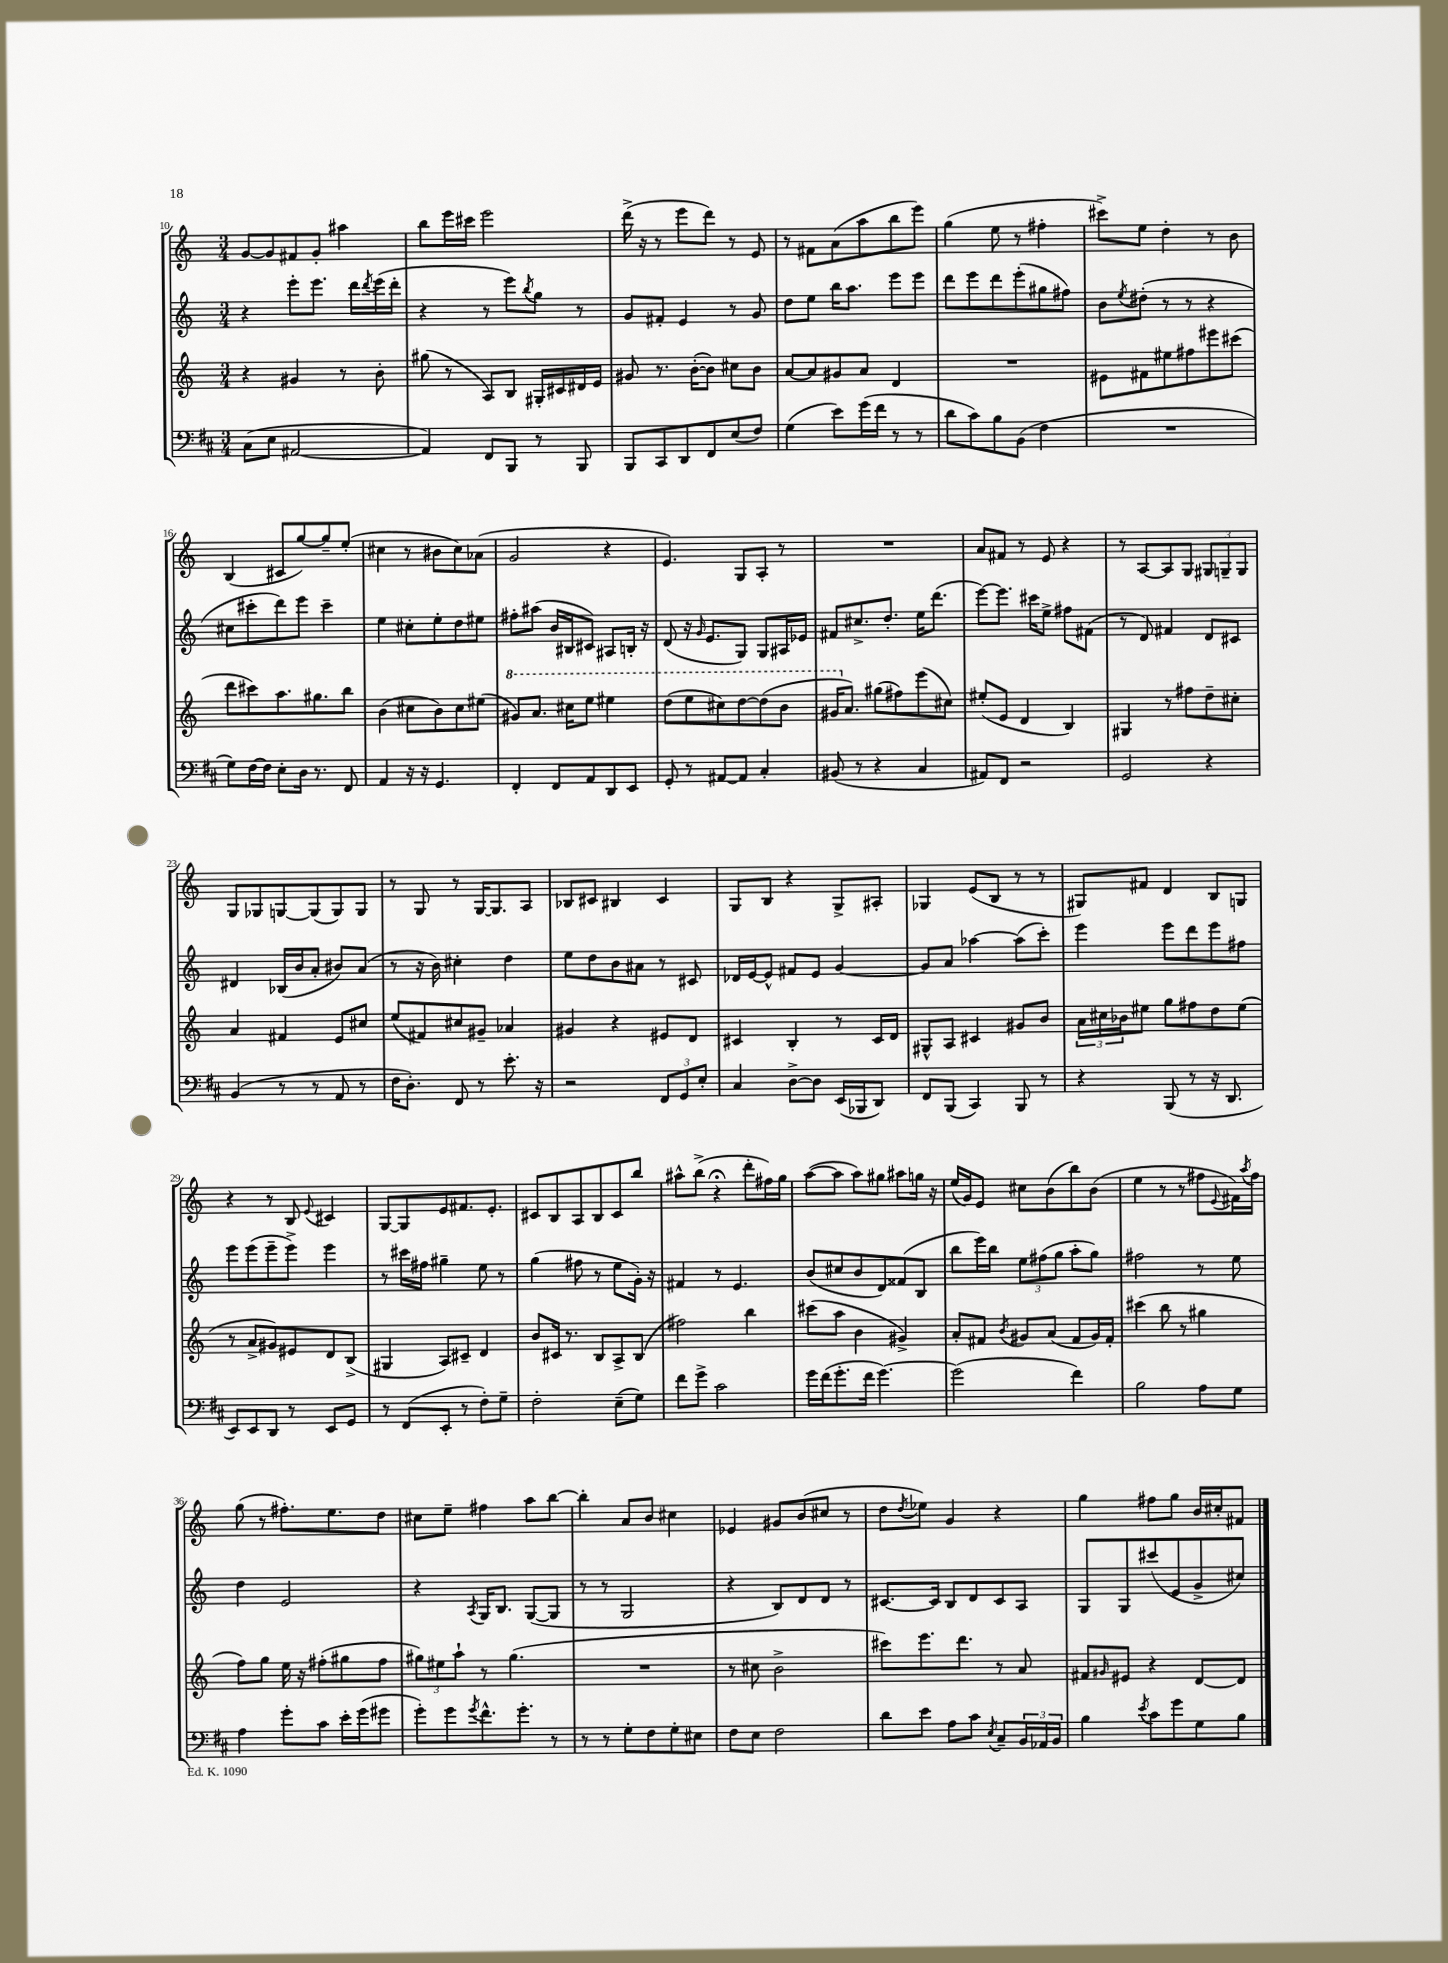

**kern	**kern	**kern	**kern
*staff4	*staff3	*staff2	*staff1
*clefF4	*clefG2	*clefG2	*clefG2
*k[f#c#]	*k[]	*k[]	*k[]
*M3/4	*M3/4	*M3/4	*M3/4
(8C#	4r	4r	[8g
8E	.	.	8g]
[2AA#	4g#	8eee'	8f#
.	.	8.eee	8g'
.	8r	.	4aa#
.	.	16ddd	.
.	.	8qddd	.
.	8b'	(16eee	.
.	.	16ddd'	.
=	=	=	=
4AA#])	(8gg#	4r	8bb
.	8r	.	16eee
.	.	.	16ccc#
8FF#	8A)	8r	2eee
8BBB	8B	8eee)	.
.	.	8qbb	.
8r	16G#'	8gg	.
.	16c#	.	.
8BBB	16d#	8r	.
.	16e	.	.
=	=	=	=
8BBB	8g#	8g	(16ddd^
.	.	.	16r
8CC#	8.r	8f#'	8r
8DD	.	4e	8eee
.	([16b'	.	.
8FF#	8b])	.	8ddd)
(8E	8cc#	8r	8r
8F#)	8b	8g	8e
=	=	=	=
(4G	[8a	8dd	8r
.	8a]	8ee	8f#
8e)	8g#	16bb	(8a
.	.	8.aa	.
(16g	8a	.	8aa
16f#	.	.	.
8r	4d	8eee	8bb
8r	.	8eee	8eee)
=	=	=	=
8d	2.r	8ddd	(4gg
8c#)	.	8eee	.
8B	.	8ddd	8ee
(8BB	.	(8eee'	8r
4F#	.	8gg#	4ff#'
.	.	8ff#)	.
=	=	=	=
2.r	8e#	8b	8ccc#^)
.	.	8qee	.
.	8f#	(8dd#'	8ee
.	8ee#	8r	4dd'
.	8ff#	8r	.
.	8eee#	4r	8r
.	(8ccc#	.	8b
=	=	=	=
8G)	8ddd	8cc#	(4B
[16F#	8ccc#)	8ccc#'	.
16F#]	.	.	.
8E'	8.aa	8ddd)	8c#
16D	.	8eee	[8gg)
8.r	8.gg#	.	.
.	.	4ccc#~	8gg~]
8FF#	8bb	.	(8ee'
=	=	=	=
4AA	(4b	4ee	4cc#
16r	8cc#	8cc#'	8r
16r	.	.	.
4.GG	8b)	8ee'	8b#
.	8cc#	8dd	8cc#)
.	(8ee#	8ee#	(8a-
=	=	=	=
4FF#'	8gg#)	8ff#'	2g
.	8.aa	(8aa#	.
8FF#	.	16b	.
.	16ccc#	16B#	.
8AA	8eee	8c#)	.
8DD	4eee#	8A#	4r
8EE	.	16B'	.
.	.	16r	.
=	=	=	=
8GG'	(8ddd	(8d	4.e)
8r	8eee	16r	.
.	.	16qqg	.
.	.	8.e	.
[8AA#	8ccc#)	.	.
8AA#]	[8ddd	8G)	8G
4C#'	(8ddd]	8G	8A'
.	8bb	16A#	8r
.	.	16e-	.
=	=	=	=
(8BB#	16gg#	8f#	2.r
.	8.a)	.	.
8r	.	8.cc#^	.
4r	(8gg#	.	.
.	.	8.dd'	.
.	8ff#)	.	.
4C#	(8eee	16ee	.
.	.	(8.ddd	.
.	8cc#)	.	.
=	=	=	=
8AA#)	(8ee#'	[8eee)	8a
8FF#	8e	8.eee]	8f#
2r	4d	.	8r
.	.	16ccc#	.
.	.	8ee^	8e
.	4B)	8ff#	4r
.	.	(8f#	.
=	=	=	=
2GG	4G#	8r	8r
.	.	8d)	[8A
.	8r	4f#	8A]
.	8ff#	.	8G
4r	8dd~	8d	12G#
.	.	.	12G~
.	8cc#'	8c#	.
.	.	.	12G
=	=	=	=
(4BB	4a	4d#	8G
.	.	.	8G-
8r	4f#	(16B-	[8G
.	.	16b	.
8r	.	8a'	(8G]
8AA	8e	8b#)	8G)
8r	8cc#	(8a	8G
=	=	=	=
16F#	(8ee	8r	8r
8.D')	.	.	.
.	8f#)	16r	8G
.	.	16b)	.
8FF#	8cc#	4cc#'	8r
8r	8g#~	.	[16G
.	.	.	8.G]
8.e'	4a-	4dd	.
.	.	.	8A
16r	.	.	.
=	=	=	=
2r	4g#	8ee	8B-
.	.	8dd	8c#
.	4r	8b	4B#
.	.	8a#	.
12FF#	8e#	8r	4c#
12GG	.	.	.
.	8d	8c#	.
12E'	.	.	.
=	=	=	=
4C#	4c#	16d-	8G
.	.	[16e	.
.	.	8e^^]	8B
[8D^	4B'	8f#	4r
8D]	.	8e	.
(16EE	8r	[4g	8G^
16BBB-	.	.	.
8DD)	16c#	.	8A#'
.	16d	.	.
=	=	=	=
8FF#	8G#^^	8g]	4G-
(8BBB	8A	8a	.
4CC#)	4c#	[4aa-	(8e
.	.	.	8B
8BBB	8g#	(8aa-]	8r
8r	8b	8ccc')	8r
=	=	=	=
4r	24a	4eee	8G#)
.	24cc#	.	.
.	24b-	.	.
.	8ee#	.	8f#
(8BBB	8gg	8eee	4d
8r	8ff#	8ddd	.
16r	8dd	8eee	8B
8.DD	.	.	.
.	(8ee#	8ff#	8G
=	=	=	=
8EE)	8r	8eee	4r
8EE	8a^	(8eee	.
8DD	8g#)	8eee~	8r
8r	8e#	8eee^)	8B
.	.	.	8qqe
8EE	8d	4eee	4c#
8GG	(8B^	.	.
=	=	=	=
8r	4G#	8r	[8G
(8FF#	.	16ccc#	8G]
.	.	16ff#	.
8EE'	8A)	4gg#~	8e
8r	8c#~	.	8.f#
8F#')	4d	8ee	.
.	.	.	8.e'
8G~	.	8r	.
=	=	=	=
2F#'	8b	(4gg	8c#
.	16c#	.	8B
.	8.r	.	.
.	.	8ff#	8A
.	8B	8r	8B
(8E~	8A^	8ee	8c#
8G)	(8B	16g')	8bb
.	.	16r	.
=	=	=	=
8f#	2ff#)	4f#	8aa#^^
8g^	.	.	(8bb^
2c#	.	8r	4r;
.	.	4.e	.
.	4bb	.	8ddd'
.	.	.	16ff#)
.	.	.	16gg
=	=	=	=
16g	(8ccc#	(8b	([8aa
(16f#	.	.	.
8.g'	8aa	8cc#	8aa]
.	4b	8b	8aa)
16f#	.	.	.
[4.g)	.	8d)	8gg#
.	4g#^)	(8f##	8aa#
.	.	8B	16gg
.	.	.	16r
=	=	=	=
(2g]	8a'	8bb	(16ee
.	.	.	16g)
.	8f#	16eee)	8e
.	.	16bb	.
.	8qb	.	.
.	8g#	12ee	8cc#
.	.	(12ff#	.
.	(8a	.	(8b
.	.	12gg	.
4f#)	8f#	8aa'	8bb)
.	16g#)	8gg)	(8b
.	16f#'	.	.
=	=	=	=
2B	(4ccc#	2ff#	4ee
.	8bb	.	8r
.	8r	.	8r
8A	4gg#	8r	8ff#
.	.	.	8qqe
8G	.	8ee	16f#)
.	.	.	8qaa
.	.	.	16ff#
=	=	=	=
4A	8ff)	4dd	(8gg
.	8gg	.	8r
8g'	16ee	2e	8.ff#')
.	16r	.	.
8c#	(8ff#'	.	.
.	.	.	8.ee
16e'	8gg#	.	.
(16g	.	.	.
8g#	8ff#	.	8dd
=	=	=	=
8g')	12gg#)	4r	8cc#
.	12ee#	.	.
8g	.	.	8ee~
.	12aa`	.	.
8qg	.	8qA	.
8.f#^^	8r	16G	4ff#
.	.	8.B	.
.	(4.gg#	.	.
8.g'	.	.	.
.	.	([8G	8aa
8r	.	8G]	[8bb
=	=	=	=
8r	2.r	8r	4bb']
8r	.	8r	.
8G'	.	2G	8a
8F#	.	.	8b
8G'	.	.	4cc#
8E#	.	.	.
=	=	=	=
8F#	8r	4r	4e-
8E	8cc#	.	.
2F#	2b^	8B)	8g#
.	.	8d	(8b
.	.	8d	8cc#
.	.	8r	8r
=	=	=	=
8d	8ccc#)	[8.c#	8dd
.	.	.	8qdd
8e	8.eee	.	8ee-)
.	.	16c#]	.
8A	.	8B	4g
.	8.ddd	.	.
8c#	.	8d	.
8qE	.	.	.
8C#~	8r	8c#	4r
24BB	8a	8A	.
24AA-	.	.	.
24BB	.	.	.
=	=	=	=
4B	8f#	8G	4gg
.	16qqg#	.	.
.	8e#	8G	.
8qe	.	.	.
8c#	4r	(8ccc#	8ff#
8g	.	8e	8gg
8G	[8d	8g^	16b
.	.	.	16cc#'
8B	8d]	8cc#)	8f#
==	==	==	==
*-	*-	*-	*-
